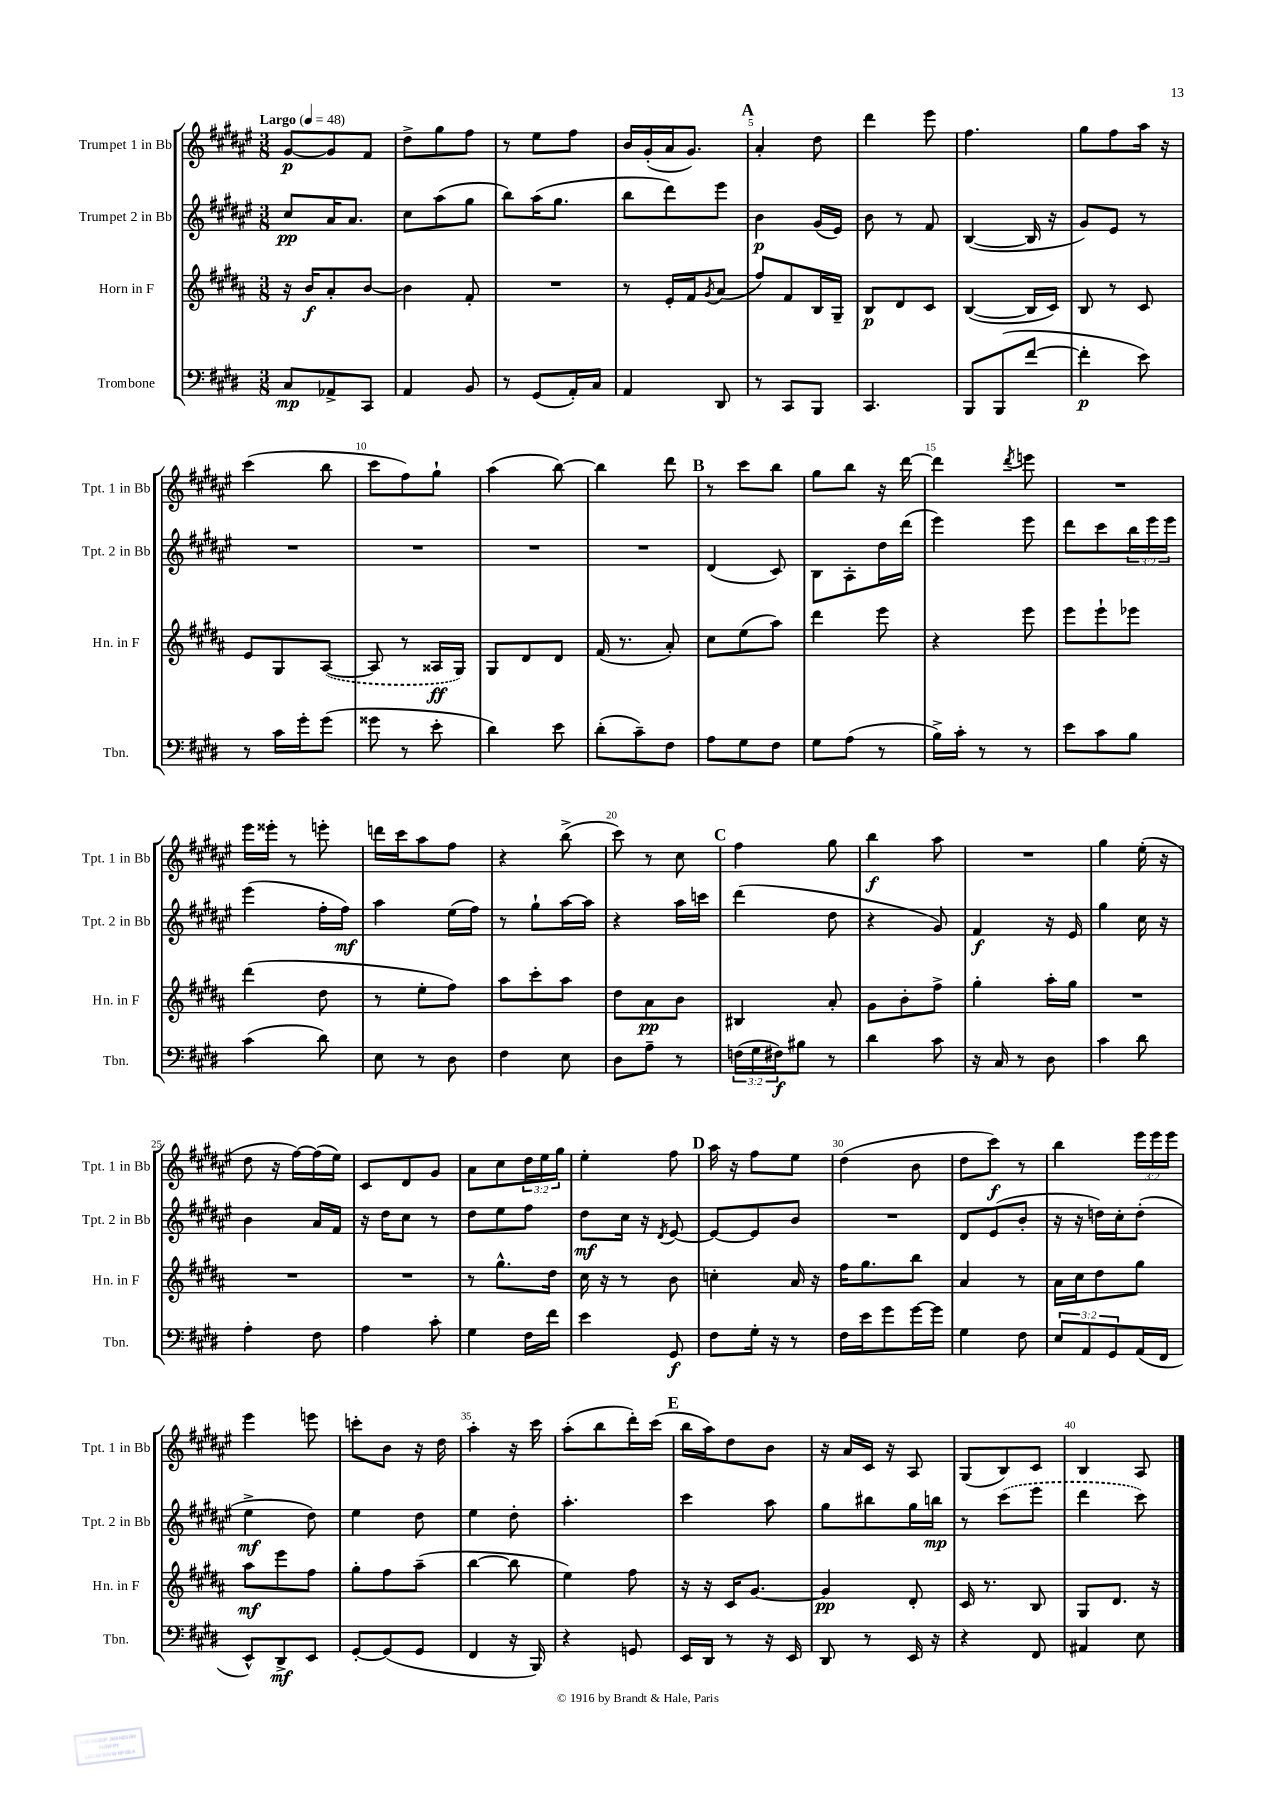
<<
\new StaffGroup <<
\new Staff = "s0" \with { instrumentName = "Trumpet 1 in Bb" shortInstrumentName = "Tpt. 1 in Bb" } {
    \clef treble \key fis \major \numericTimeSignature \time 3/8 \override Staff.TupletNumber.text = #tuplet-number::calc-fraction-text \tempo "Largo" 4 = 48
    gis'8~\p gis'8 fis'8 |
    dis''8-> gis''8 fis''8 |
    r8 eis''8 fis''8 |
    b'16 gis'16-.( ais'16 gis'8.) |
    \mark \markup { \bold "A" } ais'4-. dis''8 |
    dis'''4 eis'''8 |
    fis''4. |
    gis''8 fis''8 ais''16 r16 |
    cis'''4( b''8 |
    cis'''8 fis''8) gis''8-! |
    ais''4( b''8~) |
    b''4 dis'''8 |
    \mark \markup { \bold "B" } r8 cis'''8 b''8 |
    gis''8 b''8 r16 dis'''16~ |
    dis'''4 \acciaccatura { dis'''8 } e'''8 |
    R4. |
    eis'''16 eisis'''16-. r8 e'''8-. |
    d'''16 cis'''16 ais''8 fis''8 |
    r4 b''8->( |
    cis'''8) r8 cis''8 |
    \mark \markup { \bold "C" } fis''4 gis''8 |
    b''4\f ais''8 |
    R4. |
    gis''4 eis''16-.( r16 |
    dis''8 r16 fis''16~) fis''16( eis''16) |
    cis'8 dis'8 gis'8 |
    ais'8 cis''8 \tuplet 3/2 { dis''16 eis''16 gis''16 } |
    eis''4-. fis''8 |
    \mark \markup { \bold "D" } ais''16 r16 fis''8 eis''8 |
    dis''4( b'8 |
    dis''8 cis'''8\f) r8 |
    b''4 \tuplet 3/2 { eis'''16 eis'''16 eis'''16 } |
    eis'''4 e'''8 |
    c'''8-. b'8 r16 dis''16 |
    ais''4-. r16 cis'''16 |
    ais''8-.( b''8 dis'''16-.) cis'''16( |
    \mark \markup { \bold "E" } b''16 ais''16) dis''8 b'8 |
    r16 ais'16 cis'16 r16 ais8 |
    gis8( b8) cis'8 |
    b4 ais8 \bar "|." |
}
\new Staff = "s1" \with { instrumentName = "Trumpet 2 in Bb" shortInstrumentName = "Tpt. 2 in Bb" } {
    \clef treble \key fis \major \numericTimeSignature \time 3/8 \override Staff.TupletNumber.text = #tuplet-number::calc-fraction-text
    cis''8\pp ais'16 ais'8. |
    cis''8 ais''8( gis''8 |
    b''8) ais''16( gis''8. |
    b''8 dis'''8) eis'''8 |
    \mark \markup { \bold "A" } b'4\p gis'16( eis'16) |
    b'8 r8 fis'8 |
    b4~( b16 r16 |
    gis'8) eis'8 r8 |
    R4. |
    R4. |
    R4. |
    R4. |
    \mark \markup { \bold "B" } dis'4( cis'8) |
    b8 ais8-. dis''16 dis'''16( |
    eis'''4) eis'''8 |
    dis'''8 cis'''8 \tuplet 3/2 { b''16 eis'''16 eis'''16 } |
    eis'''4( fis''16-. fis''16\mf) |
    ais''4 eis''16( fis''16) |
    r8 gis''8-! ais''16~ ais''16 |
    r4 ais''16 c'''16 |
    \mark \markup { \bold "C" } dis'''4( dis''8 |
    r4 gis'8) |
    fis'4\f r16 eis'16 |
    gis''4 cis''16 r16 |
    b'4 ais'16 fis'16 |
    r16 dis''16 cis''8 r8 |
    dis''8 eis''8 fis''8 |
    dis''8\mf cis''16 r16 \acciaccatura { dis'8 } eis'8~ |
    \mark \markup { \bold "D" } eis'8~ eis'8 b'8 |
    R4. |
    dis'8 eis'8( b'8-. |
    r16 r16 d''16) cis''16-. d''8-.( |
    eis''4->\mf dis''8) |
    eis''4 dis''8 |
    eis''4 dis''8-. |
    ais''4.-. |
    \mark \markup { \bold "E" } cis'''4 ais''8 |
    gis''8 bis''8 gis''16 b''16\mp |
    r8 \once \slurDashed cis'''8( eis'''8 |
    dis'''4 cis'''8) \bar "|." |
}
\new Staff = "s2" \with { instrumentName = "Horn in F" shortInstrumentName = "Hn. in F" } {
    \clef treble \key b \major \numericTimeSignature \time 3/8
    r16 b'16\f ais'8-. b'8~ |
    b'4 fis'8-. |
    R4. |
    r8 e'16-. fis'16 \acciaccatura { gis'8 } ais'8( |
    \mark \markup { \bold "A" } fis''8) fis'8 b16 gis16-- |
    b8\p dis'8 cis'8 |
    b4~( b16 cis'16) |
    b8 r8 cis'8 |
    e'8 gis8 \once \slurDashed ais8~( |
    ais8 r8 aisis16\ff gis16) |
    gis8 dis'8 dis'8 |
    fis'16( r8. ais'8-.) |
    \mark \markup { \bold "B" } cis''8 e''8( ais''8) |
    dis'''4 e'''8 |
    r4 e'''8 |
    e'''8 e'''8-! ees'''8 |
    dis'''4( dis''8 |
    r8 e''8-. fis''8) |
    ais''8 cis'''8-. ais''8 |
    dis''8 ais'8\pp b'8 |
    \mark \markup { \bold "C" } bis4 ais'8-. |
    gis'8 b'8-. fis''8-> |
    gis''4-. ais''16-. gis''16 |
    R4. |
    R4. |
    R4. |
    r8 gis''8.-^ dis''16 |
    cis''16 r16 r8 b'8 |
    \mark \markup { \bold "D" } c''4-. ais'16 r16 |
    fis''16 gis''8. b''8 |
    ais'4 r8 |
    ais'16 cis''16 dis''8 gis''8 |
    ais''8\mf e'''8 fis''8 |
    gis''8-. fis''8 ais''8--( |
    b''4~ b''8 |
    e''4) fis''8 |
    \mark \markup { \bold "E" } r16 r16 cis'16 gis'8.~ |
    gis'4\pp dis'8-. |
    cis'16 r8. b8 |
    gis8 dis'8. r16 \bar "|." |
}
\new Staff = "s3" \with { instrumentName = "Trombone" shortInstrumentName = "Tbn." } {
    \clef bass \key e \major \numericTimeSignature \time 3/8 \override Staff.TupletNumber.text = #tuplet-number::calc-fraction-text
    cis8\mp aes,8-> cis,8 |
    a,4 b,8 |
    r8 gis,8( a,16-.) cis16 |
    a,4 dis,8 |
    \mark \markup { \bold "A" } r8 cis,8 b,,8 |
    cis,4. |
    b,,8 b,,8( fis'8~ |
    fis'4-.\p e'8) |
    r8 cis'16 gis'16-. gis'8( |
    gisis'8 r8 e'8-. |
    dis'4) e'8 |
    dis'8-.( cis'8--) fis8 |
    \mark \markup { \bold "B" } a8 gis8 fis8 |
    gis8 a8( r8 |
    b16->) cis'16-. r8 r8 |
    e'8 cis'8 b8 |
    cis'4( dis'8) |
    e8 r8 dis8 |
    fis4 e8 |
    dis8 a8-- r8 |
    \mark \markup { \bold "C" } \tuplet 3/2 { f16( gis16 fis16\f) } bis8 r8 |
    dis'4 cis'8 |
    r16 cis16 r8 dis8 |
    cis'4 dis'8 |
    a4-. fis8 |
    a4 cis'8-. |
    gis4 fis16 fis'16 |
    e'4 gis,8\f |
    \mark \markup { \bold "D" } fis8 gis16-. r16 r8 |
    fis16 e'16 gis'8 gis'16~ gis'16 |
    gis4 fis8 |
    \tuplet 3/2 { e8 a,8 gis,8 } a,16( fis,16 |
    e,8-^) dis,8->\mf e,8 |
    gis,8~-. gis,8( gis,8 |
    fis,4 r16 b,,16) |
    r4 g,8 |
    \mark \markup { \bold "E" } e,16 dis,16 r8 r16 e,16 |
    dis,8 r8 e,16 r16 |
    r4 fis,8 |
    ais,4 e8 \bar "|." |
}
>>
>>
\layout { \context { \Score \override BarNumber.break-visibility = ##(#f #t #t) barNumberVisibility = #(every-nth-bar-number-visible 5) } }
